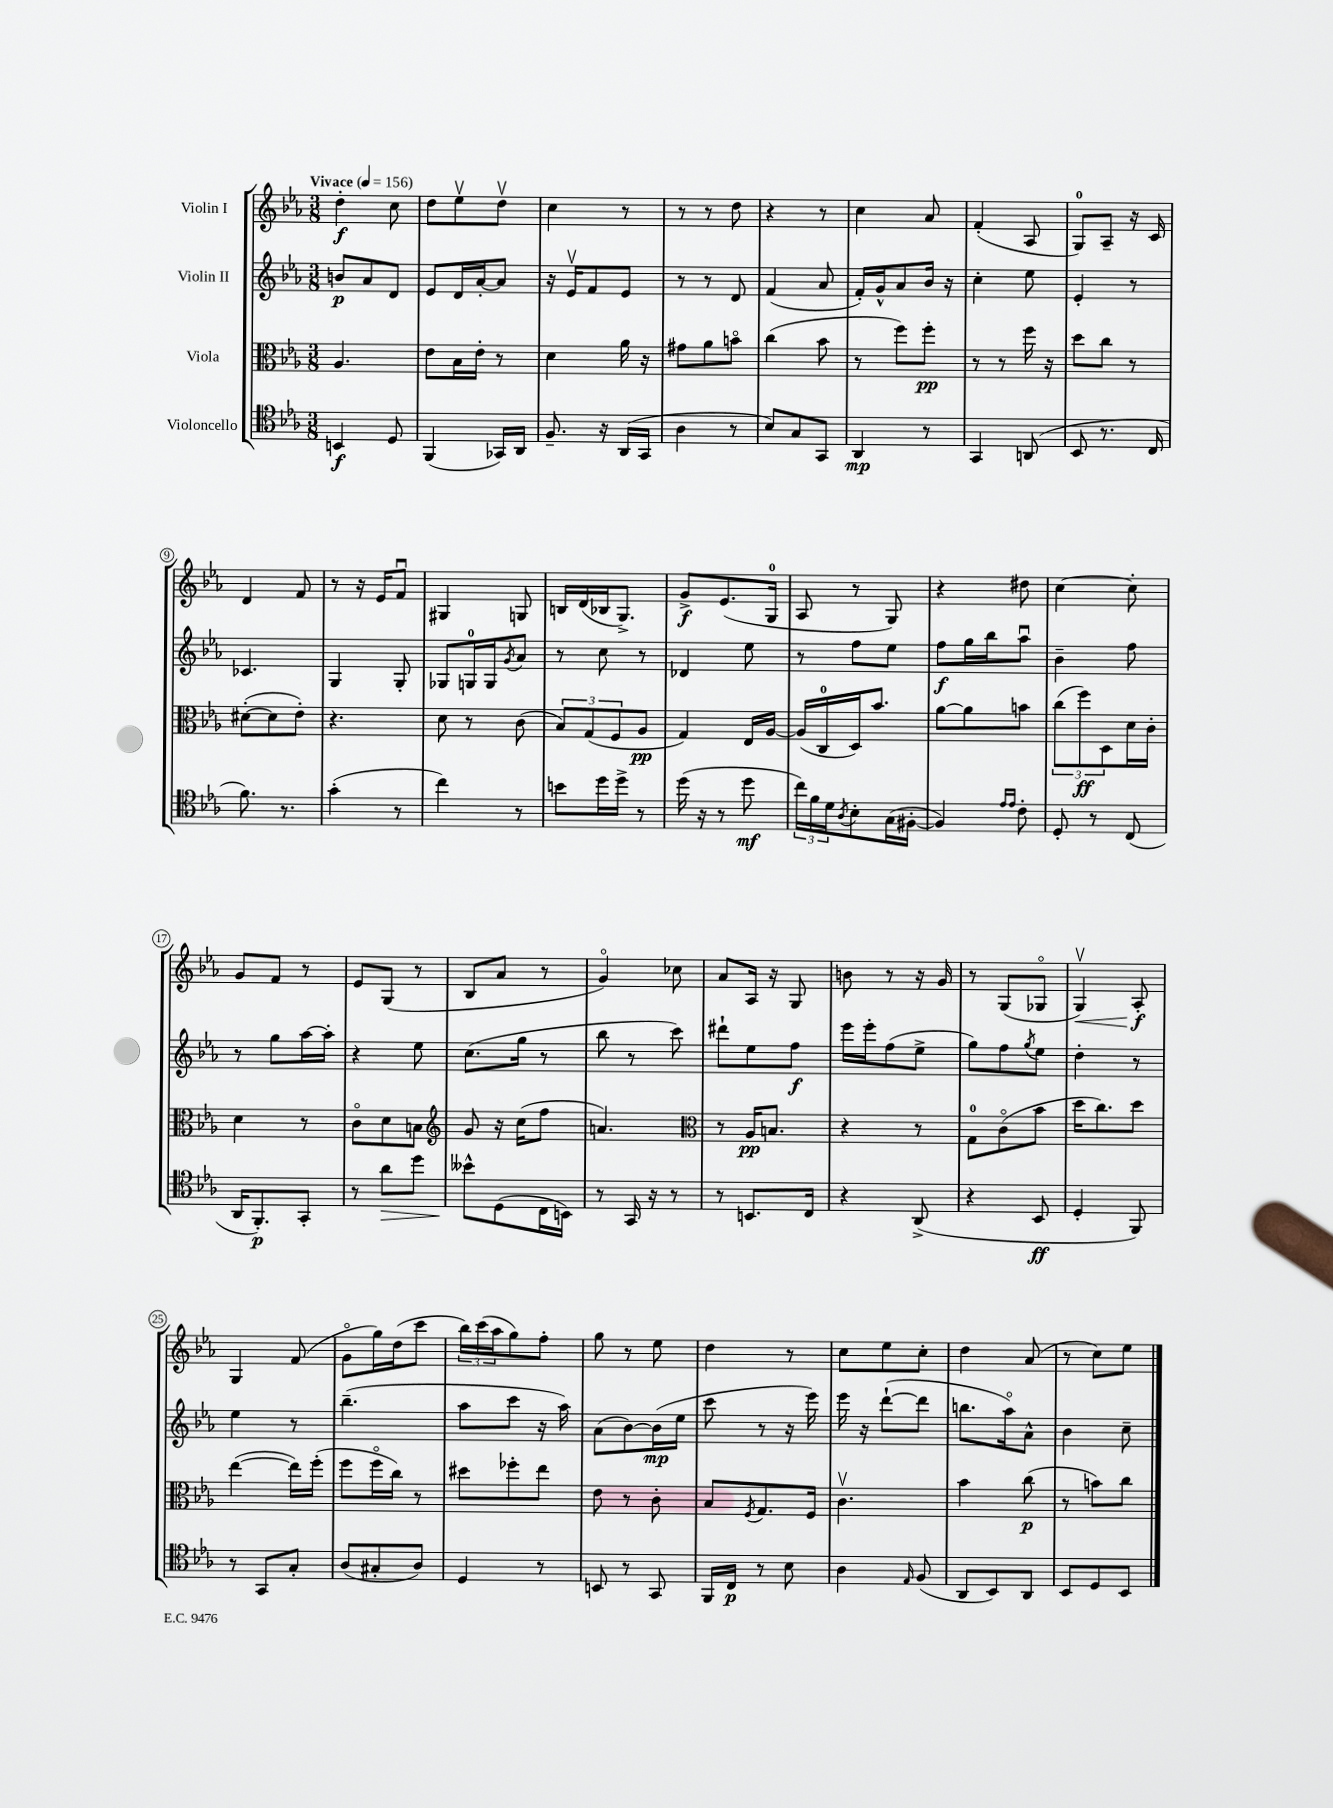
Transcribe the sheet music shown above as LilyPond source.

<<
\new StaffGroup <<
\new Staff = "s0" \with { instrumentName = "Violin I" } {
    \clef treble \key ees \major \numericTimeSignature \time 3/8 \tempo "Vivace" 4 = 156
    d''4-.\f c''8 |
    d''8 ees''8\upbow d''8\upbow |
    c''4 r8 |
    r8 r8 d''8 |
    r4 r8 |
    c''4 aes'8 |
    f'4-.( aes8 |
    g8-0) aes8-- r16 c'16 |
    d'4 f'8 |
    r8 r16 ees'16 f'8\downbow |
    gis4 g8 |
    b16 d'16( bes16 g8.->) |
    g'8->\f ees'8.( g16-0 |
    aes8 r8 g8) |
    r4 dis''8 |
    c''4~ c''8-. |
    g'8 f'8 r8 |
    ees'8 g8( r8 |
    bes8 aes'8 r8 |
    g'4\flageolet) ces''8 |
    aes'8 aes16 r16 g8 |
    b'8 r8 r16 g'16 |
    r8 g8( ges8\flageolet |
    g4\upbow\<) aes8-.\f\! |
    g4 f'8( |
    g'8\flageolet g''16) d''16( c'''8 |
    \tuplet 3/2 { bes''16) c'''16( aes''16 } g''8) f''8-. |
    g''8 r8 ees''8 |
    d''4 r8 |
    c''8 ees''8 c''8-. |
    d''4 aes'8( |
    r8 c''8) ees''8 \bar "|." |
}
\new Staff = "s1" \with { instrumentName = "Violin II" } {
    \clef treble \key ees \major \numericTimeSignature \time 3/8
    b'8\p aes'8 d'8 |
    ees'8 d'16 aes'16~-. aes'8 |
    r16 ees'16\upbow f'8 ees'8 |
    r8 r8 d'8 |
    f'4( aes'8 |
    f'16-.) g'16-^ aes'8 bes'16 r16 |
    c''4-. ees''8 |
    ees'4-. r8 |
    ces'4. |
    g4 g8-. |
    ges8 g16-0 g16 \acciaccatura { g'8 } aes'8 |
    r8 c''8 r8 |
    des'4 ees''8 |
    r8 f''8 ees''8 |
    f''8\f g''16 bes''16 aes''8\downbow |
    bes'4-- f''8 |
    r8 g''8 aes''16~ aes''16-. |
    r4 ees''8 |
    c''8.( g''16 r8 |
    bes''8 r8 c'''8) |
    dis'''8-! ees''8 f''8\f |
    ees'''16 ees'''16-. f''8( ees''8-> |
    g''8) f''8 \acciaccatura { g''8 } ees''8 |
    d''4-. r8 |
    ees''4 r8 |
    bes''4.--( |
    aes''8 c'''8 r16 aes''16) |
    aes'8( bes'8~) bes'16\mp( ees''16 |
    c'''8 r8 r16 ees'''16) |
    ees'''16 r16 d'''8~-!( d'''8 |
    b''8. aes''16\flageolet) aes'8-^ |
    bes'4 c''8-- \bar "|." |
}
\new Staff = "s2" \with { instrumentName = "Viola" } {
    \clef alto \key ees \major \numericTimeSignature \time 3/8
    aes4. |
    ees'8 bes16 ees'16-. r8 |
    d'4 aes'16 r16 |
    gis'8 aes'8 b'8\flageolet |
    c''4( bes'8 |
    r8 f''8) f''8-.\pp |
    r8 r8 f''16 r16 |
    d''8 c''8 r8 |
    dis'8~-.( dis'8 ees'8-.) |
    r4. |
    d'8 r8 c'8( |
    \tuplet 3/2 { bes8) g8( f8 } aes8\pp |
    g4) ees16 aes16~ |
    aes16( c16-0 d16) bes'8. |
    aes'8~ aes'8 b'8 |
    \tuplet 3/2 { c''8( f''8\ff) d8 } d'16 c'16-. |
    d'4 r8 |
    c'8\flageolet d'8 b8 |
    \clef treble g'8 r16 c''16( f''8 |
    a'4.) |
    \clef alto r8 aes16\pp b8. |
    r4 r8 |
    g8-0 c'8\flageolet( bes'8 |
    d''16 c''8.) d''8 |
    ees''4~( ees''16) f''16-.( |
    f''8 f''16\flageolet c''16) r8 |
    dis''8 fes''8-. ees''8 |
    ees'8 r8 c'8-. |
    bes8 \acciaccatura { f8 } g8. f16 |
    c'4.\upbow |
    bes'4 c''8\p( |
    r8 b'8) c''8 \bar "|." |
}
\new Staff = "s3" \with { instrumentName = "Violoncello" } {
    \clef tenor \key ees \major \numericTimeSignature \time 3/8
    b,4\f d8 |
    f,4( ges,16) aes,16 |
    f8.-- r16 aes,16( g,16 |
    aes4 r8 |
    bes8) g8 g,8 |
    aes,4\mp r8 |
    g,4 a,8( |
    bes,8 r8. c16 |
    f'8.) r8. |
    g'4-.( r8 |
    c''4) r8 |
    b'8 d''16 d''16-> r8 |
    d''16( r16 r8 d''8\mf |
    \tuplet 3/2 { c''16) f'16 d'16 } \acciaccatura { aes8 } bes8-. g16( fis16~-. |
    fis4) \grace { ees'16 ees'16 } c'8-. |
    d8-. r8 c8( |
    aes,16 f,8.-.\p) g,8-. |
    r8 aes'8\> d''8 |
    beses'8-^\! d8( c16 b,16) |
    r8 g,16 r16 r8 |
    r8 b,8. c16 |
    r4 aes,8->( |
    r4 bes,8\ff |
    d4-. f,8) |
    r8 g,8 g8-. |
    aes8( gis8-. aes8) |
    d4 r8 |
    b,8 r8 g,8 |
    f,16 c16\p r8 bes8 |
    aes4 \grace { ees16 } f8( |
    aes,8 bes,8) aes,8 |
    bes,8 d8 bes,8 \bar "|." |
}
>>
>>
\layout { \context { \Score \override BarNumber.stencil = #(make-stencil-circler 0.1 0.3 ly:text-interface::print) } }
